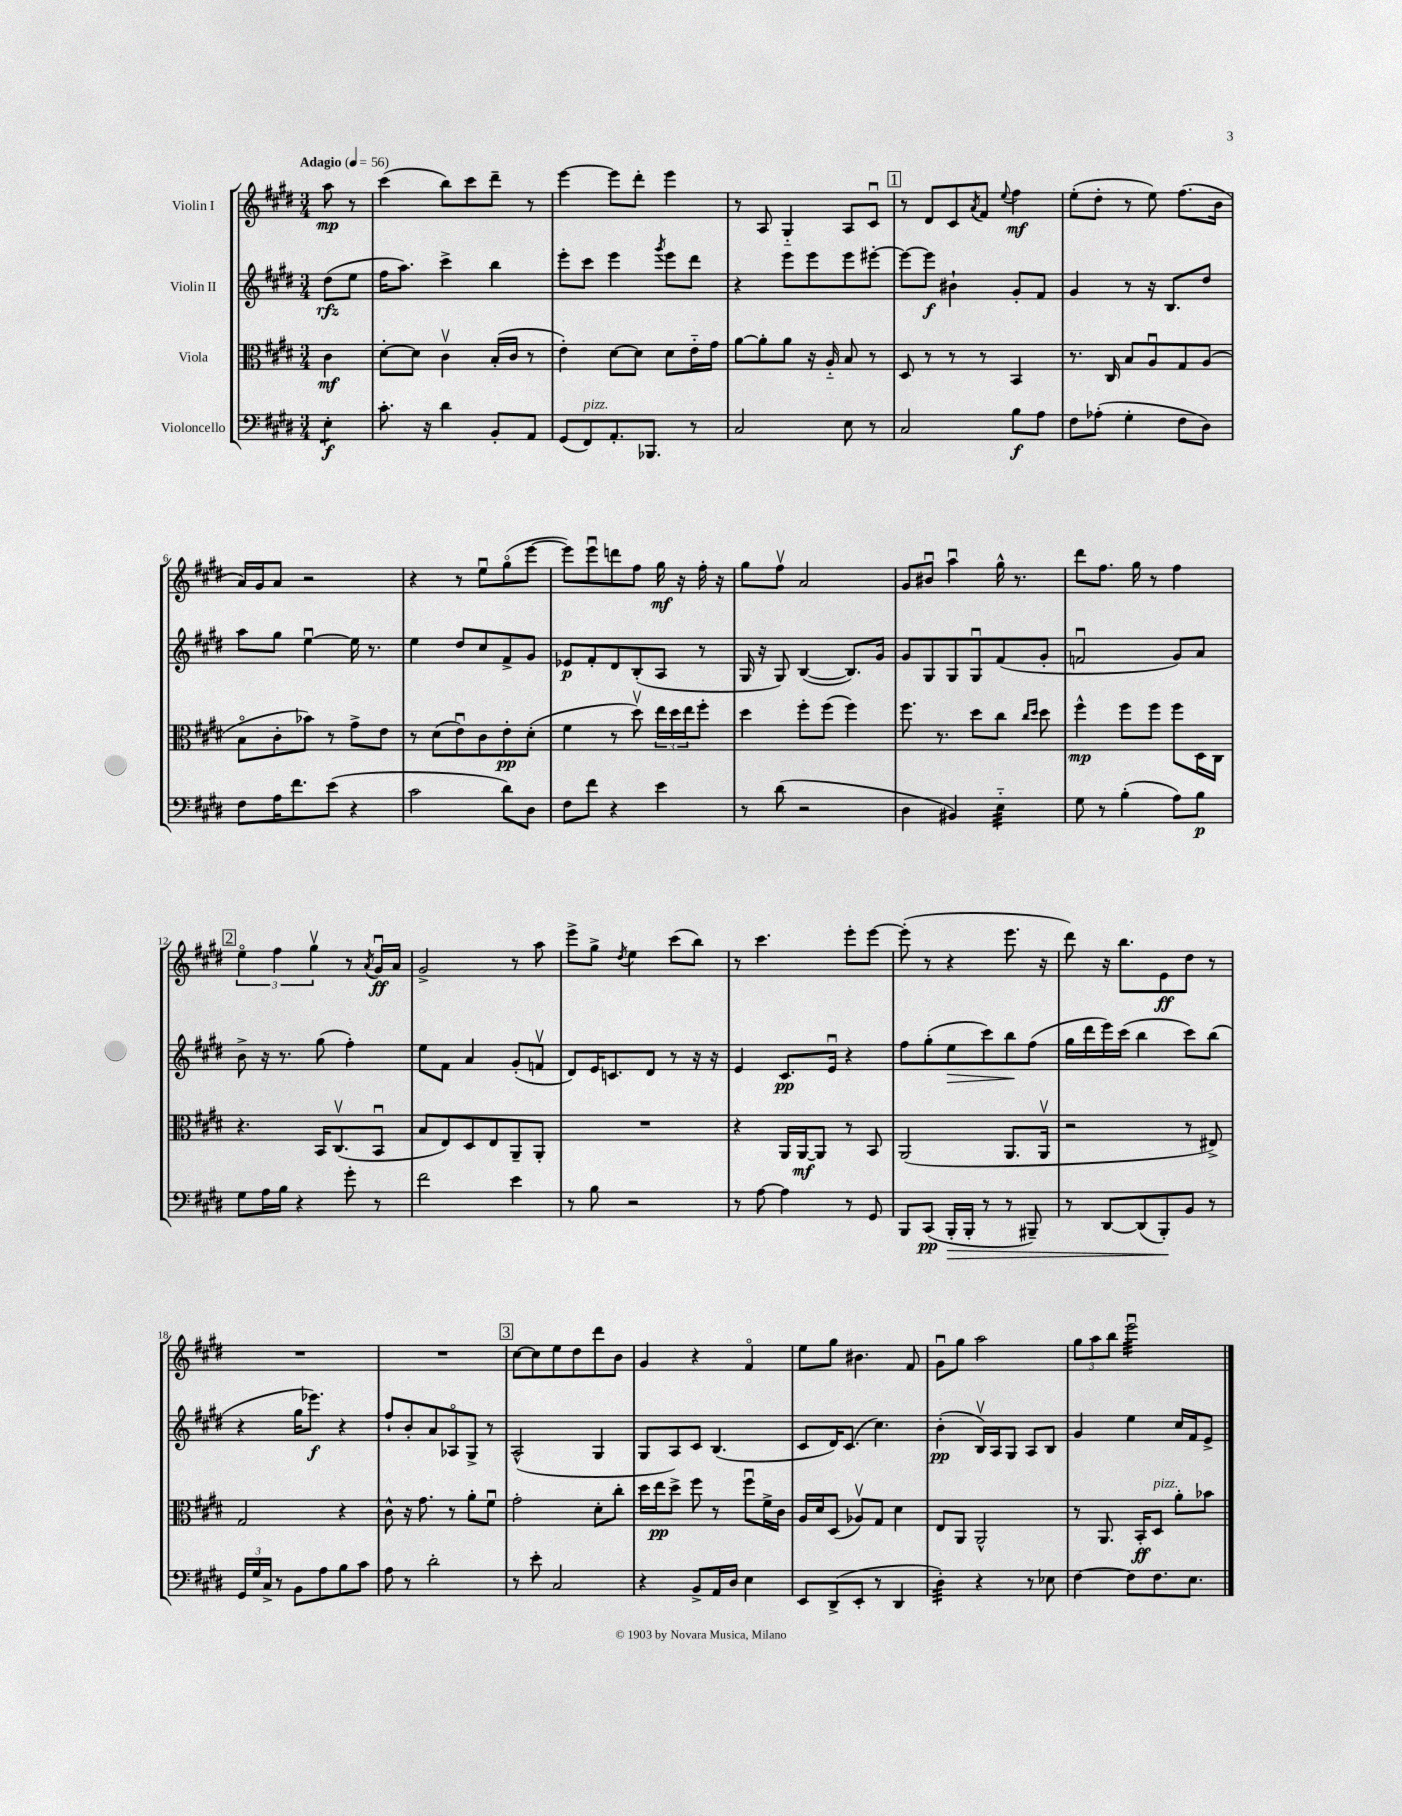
<<
\new StaffGroup <<
\new Staff = "s0" \with { instrumentName = "Violin I" } {
    \clef treble \key e \major \numericTimeSignature \time 3/4 \partial 4 \tempo "Adagio" 4 = 56
    a''8\mp r8 |
    cis'''4( b''8) cis'''8 dis'''8-- r8 |
    e'''4~ e'''8 dis'''8-. e'''4 |
    r8 a8 gis4-_ a8 cis'8\downbow |
    \mark \markup { \box "1" } r8 dis'8 cis'8 \acciaccatura { a'8 } fis'8 \appoggiatura { e''8 } fis''4\mf |
    e''8-.( dis''8-. r8 e''8) fis''8.( b'16 |
    a'16) gis'16 a'8 r2 |
    r4 r8 e''8\downbow gis''8\flageolet( e'''8~ |
    e'''8) e'''8\downbow d'''8 fis''8 gis''16\mf r16 fis''16-. r16 |
    gis''8 fis''8\upbow a'2 |
    gis'8 bis'8\downbow a''4\downbow gis''16-^ r8. |
    dis'''8 fis''8. gis''16 r8 fis''4 |
    \mark \markup { \box "2" } \tuplet 3/2 { e''4\flageolet fis''4 gis''4\upbow } r8 \acciaccatura { a'8 } gis'16\downbow\ff a'16 |
    gis'2-> r8 a''8 |
    e'''8-> gis''8-> \acciaccatura { dis''8 } e''4 cis'''8( b''8) |
    r8 cis'''4. e'''8-. e'''8~ |
    e'''8-.( r8 r4 e'''8. r16 |
    dis'''8) r16 b''8. e'8\ff dis''8 r8 |
    R2. |
    R2. |
    \mark \markup { \box "3" } cis''8~ cis''8 e''8 dis''8 dis'''8 b'8 |
    gis'4 r4 fis'4\flageolet |
    e''8 gis''8 bis'4. fis'8 |
    gis'8\downbow gis''8 a''2 |
    \tuplet 3/2 { gis''8 a''8 b''8 } e'''2:32\downbow \bar "|." |
}
\new Staff = "s1" \with { instrumentName = "Violin II" } {
    \clef treble \key e \major \numericTimeSignature \time 3/4 \partial 4
    dis''8\rfz( e''8 |
    fis''16 a''8.) cis'''4-> b''4 |
    e'''8-. cis'''8 e'''4 \acciaccatura { gis'''8 } e'''8 dis'''8 |
    r4 e'''8 e'''8 e'''8 eis'''8~-. |
    \mark \markup { \box "1" } eis'''8~ eis'''8\f bis'4-! gis'8-. fis'8 |
    gis'4 r8 r16 b8. dis''8 |
    a''8 gis''8 e''4~\downbow e''16 r8. |
    e''4 dis''8 cis''8 fis'8-> gis'8 |
    ees'8\p fis'8-. dis'8 b8-.( a8 r8 |
    gis16 r16 gis8) b4~( b8.) gis'16 |
    gis'8 gis8 gis8 gis8\downbow fis'8( gis'8-. |
    f'2\downbow gis'8) a'8 |
    \mark \markup { \box "2" } b'8-> r16 r8. gis''8( fis''4-.) |
    e''8 fis'8 a'4 gis'8-.( f'8\upbow |
    dis'8) e'16 c'8. dis'8 r8 r16 r16 |
    e'4 cis'8.\pp e'16\downbow r4 |
    fis''8 gis''8-.( e''8\> cis'''8) b''8\! fis''8( |
    gis''16 dis'''16 e'''16) cis'''16( b''4 cis'''8) b''8( |
    r4 gis''16 ees'''8.\f) r4 |
    fis''8-! b'8-. a'8 aes8\flageolet gis8-> r8 |
    \mark \markup { \box "3" } a2-^( gis4 |
    gis8 a8) cis'8 b4.( |
    cis'8 dis'16) cis'8.( cis''4.) |
    b'4-.\pp( b16\upbow) a16 gis8 a8 b8 |
    gis'4 e''4 cis''16 fis'16 e'8-> \bar "|." |
}
\new Staff = "s2" \with { instrumentName = "Viola" } {
    \clef alto \key e \major \numericTimeSignature \time 3/4 \partial 4
    cis'4\mf |
    dis'8~-. dis'8 cis'4\upbow b16-.( cis'16 r8 |
    e'4-.) dis'8~ dis'8 dis'8 e'16-_ gis'16 |
    a'8~ a'8-. a'8 r16 a16-_ b8 r8 |
    \mark \markup { \box "1" } dis8 r8 r8 r8 b,4 |
    r8. cis16 b8 a8\downbow gis8 a8( |
    b8\flageolet cis'8-. bes'8) r8 gis'8-> e'8 |
    r8 dis'8( e'8\downbow) cis'8 e'8-.\pp dis'8-.( |
    fis'4 r8 dis''8\upbow) \tuplet 3/2 { e''16 dis''16 e''16 } fis''8-. |
    dis''4 fis''8-. fis''8( fis''4) |
    fis''8. r8. dis''8 cis''8 \grace { cis''16 dis''16 } dis''8 |
    fis''4-^\mp fis''8 fis''8 fis''8 dis16 cis16 |
    \mark \markup { \box "2" } r4. b,16 cis8.\upbow( b,8\downbow |
    b8 e8) dis8 e8 a,8-- a,8-. |
    R2. |
    r4 a,16 a,16~\mf a,8 r8 b,8 |
    a,2( a,8. a,16\upbow |
    r2 r8 eis8->) |
    gis2 r4 |
    cis'8-^ r16 gis'8. r8 a'8-. fis'8\downbow |
    \mark \markup { \box "3" } gis'2-. dis'8-. cis''8-. |
    dis''16 e''16\pp dis''8-> fis''8 r8 fis''8\downbow fis'16-> cis'16 |
    a16 dis'16 dis8( aes8\upbow) gis8 dis'4 |
    e8 a,8 a,2-^ |
    r8 a,8. b,16-.\ff dis8^\markup { \italic "pizz." } a'8-. bes'8 \bar "|." |
}
\new Staff = "s3" \with { instrumentName = "Violoncello" } {
    \clef bass \key e \major \numericTimeSignature \time 3/4 \partial 4
    e4:8-.\f |
    cis'8.-. r16 dis'4 b,8-. a,8 |
    gis,8( fis,8^\markup { \italic "pizz." }) a,8.-. bes,,8. r8 |
    cis2 e8 r8 |
    \mark \markup { \box "1" } cis2 b8\f a8 |
    fis8 aes8-.( gis4-. fis8 dis8) |
    fis8 a16 fis'8. e'8( r4 |
    cis'2 dis'8) dis8 |
    fis8 fis'8 r4 e'4 |
    r8 dis'8( r2 |
    dis4 bis,4) e4:32-_ |
    gis8 r8 b4-.( a8) b8\p |
    \mark \markup { \box "2" } gis8 a16 b16 r4 gis'8-. r8 |
    fis'2 e'4 |
    r8 b8 r2 |
    r8 a8~ a4 r8 gis,8 |
    b,,8 cis,8\pp( b,,16-.\> b,,16-. r8 r8 bis,,8--) |
    r8 dis,8~ dis,8( b,,8-.\!) b,8 r8 |
    \tuplet 3/2 { gis,16 gis16 cis16-> } r8 b,8 a8 b8 cis'8 |
    a8 r8 dis'2-. |
    \mark \markup { \box "3" } r8 e'8-. cis2 |
    r4 b,8-> a,16 dis16 e4 |
    e,8 dis,8->( e,8-. r8 dis,4 |
    dis4:32-.) r4 r8 ees8 |
    fis4~ fis8 fis8. e8. \bar "|." |
}
>>
>>
